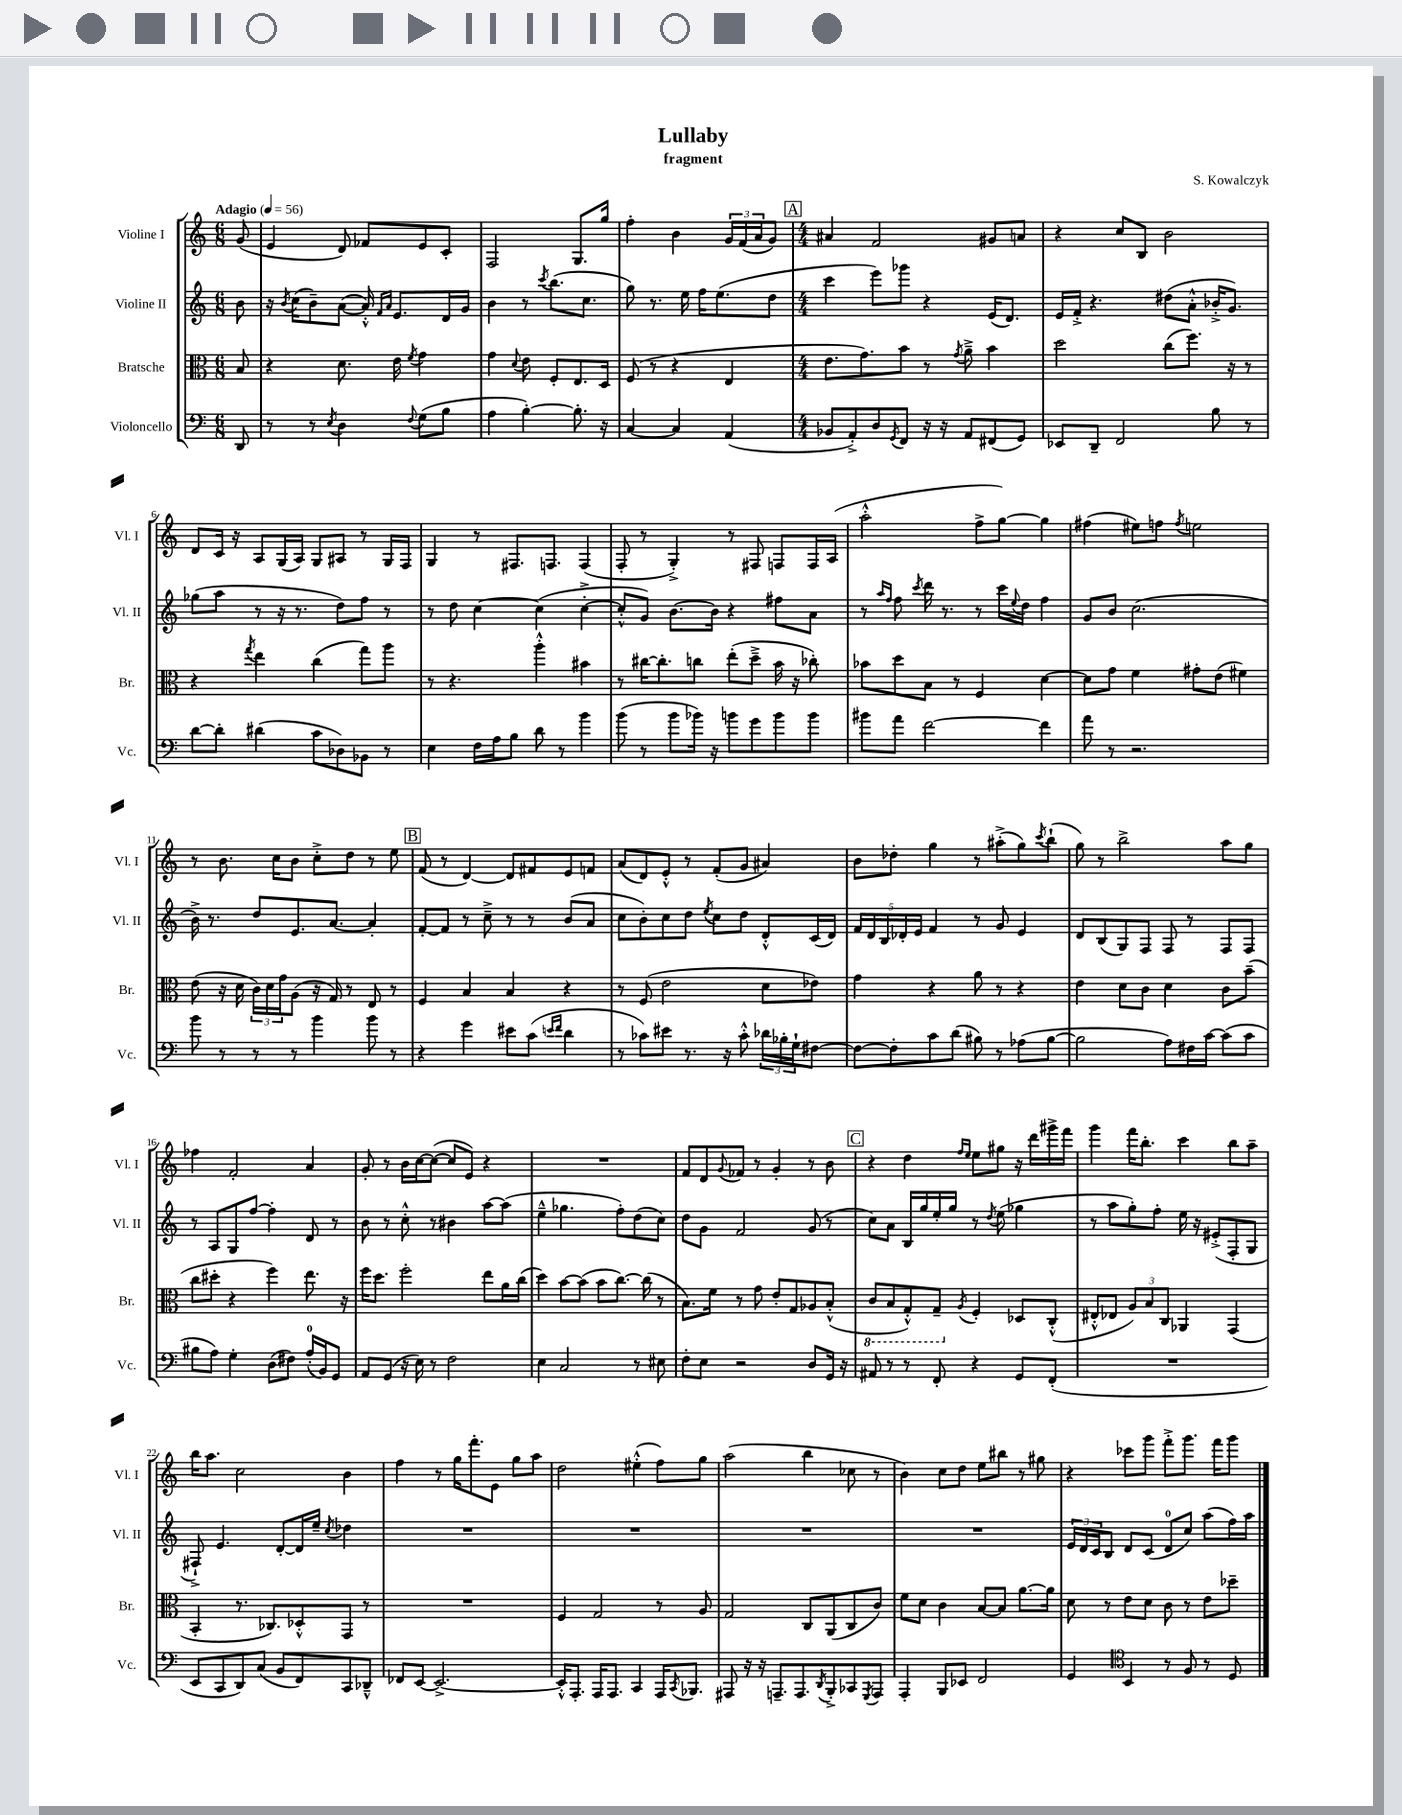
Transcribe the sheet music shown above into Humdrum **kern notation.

**kern	**kern	**kern	**kern
*staff4	*staff3	*staff2	*staff1
*clefF4	*clefC3	*clefG2	*clefG2
*k[]	*k[]	*k[]	*k[]
*M6/8	*M6/8	*M6/8	*M6/8
*MM56	*MM56	*MM56	*MM56
8DD/	8B/	8b\	(8g/
=	=	=	=
8r	4r	16r	4e/
.	.	8qb/	.
.	.	(16cc\LK	.
8r	.	8b~\)	.
8qE/	.	.	.
4D\	8.d\	([8a\J	8d/)
.	.	16a'^^/])	8f-/L
.	.	16qqf/LL	.
.	.	16qqa/JJ	.
.	16e\	8.e/L	.
8qqF/	8qf/	.	.
(8G\L	4g\	.	8e/
8B\J	.	16d/L	8c'/J
.	.	16g/JJ	.
=	=	=	=
4A\	4g\	4b\	2F/
.	8qqd/	.	.
[4B'\)	8e\	8r	.
.	.	8qccc/	.
.	8F'/L	(8.bb\L	.
8.B'\]	8.E/	.	8.G/L
.	.	8.cc\J	.
16r	16D/Jk	.	16gg/Jk
=	=	=	=
[4C/	(8F/	8gg\)	4ff'\
.	8r	8.r	.
4C/]	4r	.	4b\
.	.	16ee\	.
.	.	16ff\LK	.
.	.	(8.ee\	.
(4AA/	4E/	.	24g/LL
.	.	.	(24f/
.	.	.	24a/J
.	.	8dd\J	8g/J)
=	=	=	=
*M4/4	*M4/4	*M4/4	*M4/4
8BB-/L	8.e\L	4ccc\	4a#/
8AA'^/)	.	.	.
.	8.g\)	.	.
8D/	.	8eee\L)	2f/
8qGG/	.	.	.
8FF/J	8b\J	8ggg-\J	.
16r	8r	4r	.
16r	.	.	.
.	8qg/	.	.
8AA/L	8a~^\	.	.
(8FF#/	4b\	(16e/LK	8g#/L
.	.	8.d/J)	.
8GG/J)	.	.	8a/J
=	=	=	=
8EE-/L	2dd\	16e/LL	4r
.	.	16f'^/JJ	.
8DD~/J	.	4.r	.
2FF/	.	.	8cc/L
.	.	.	8B/J
.	(8cc\L	(8dd#\L	2b\
.	8.ff\J)	8a'^^\J	.
8B\	.	16b-'^/LK	.
.	16r	8.g/J)	.
8r	8r	.	.
=	=	=	=
[8d\L	4r	(8gg-\L	8d/L
8d'\]J	.	8aa\J	16c/Jk
.	.	.	16r
.	8qgg/	.	.
(4d#\	4ee\	8r	8A/L
.	.	16r	(16G/L
.	.	8.r	16A/JJ)
8c\L	(4cc\	.	8G/L
8D-\)	.	8dd\L)	8A#/J
8BB-\J	8gg\L)	8ff\J	8r
8r	8aa\J	8r	16G/LL
.	.	.	16F/JJ
=	=	=	=
4E\	8r	8r	4G/
.	4.r	8dd\	.
16F\LL	.	[4cc\	8r
16A\J	.	.	.
8B\J	.	.	8.F#/L
8d\	4aa'^^\	(4cc\]	.
.	.	.	8.F/J
8r	.	.	.
4b\	4b#\	[4cc'^\	(4F/
=	=	=	=
(8b\	8r	8cc'^^/]L	8F'/
8r	[16cc#\LK	8g/J)	8r
.	8.cc#'\]	.	.
8b\L	.	[8.b\L	4G'^/)
16b-\Jk)	8cc\J	.	.
16r	.	16b\]Jk	.
8b\L	(8ee'\L	4r	8r
8g\	8dd~^\J	.	8F#/
8b\	16b\	8ff#\L	8F/L
.	16r	.	.
8b\J	8cc-'\)	8a\J	16F/L
.	.	.	(16A/JJ
=	=	=	=
8b#\L	8b-\L	8r	2aa'^^\
.	.	16qqaa/LL	.
.	.	16qqff/JJ	.
8a\J	8dd\	8ff\	.
.	.	8qccc/	.
[2f\	8B\J	16ddd\	.
.	.	8.r	.
.	8r	.	.
.	4F/	8r	8ff^\L
.	.	16ccc\LL	[8gg\J)
.	.	8qqee/	.
.	.	16dd\JJ	.
4f\]	[4d\	4ff\	4gg\]
=	=	=	=
8a\	8d\]L	8g/L	(4ff#\
8r	8g\J	8b/J	.
2.r	4f\	(2.cc\	8ee#\L)
.	.	.	8ff\J
.	.	.	8qff/
.	8g#'\L	.	2ee\
.	(8e\J	.	.
.	4f#\)	.	.
=	=	=	=
8b\	(8e\	16b^\)	8r
.	.	8.r	.
8r	16r	.	8.b\
.	16d\	.	.
8r	24c\LL)	8dd/L	.
.	24d\	.	.
.	.	.	16cc\LK
.	24g\J	.	.
8r	(8A\J	8.e/	8b\J
4b\	16r	.	8cc'^\L
.	16G/)	[8.a/J	.
.	8r	.	8dd\J
8b\	8E/	4a'/]	8r
8r	8r	.	8ee\
=	=	=	=
4r	4F/	[8f'/L	(8f/
.	.	8f/]J	8r
4g\	4B/	8r	[4d/)
.	.	8cc~^\	.
8e#\L	4B/	8r	8d/]L
(8c\J	.	8r	8f#/
16qqe/LL	.	.	.
16qqf/JJ	.	.	.
4d\	4r	(8b/L	8e/
.	.	8a/J	8f/J
=	=	=	=
8r	8r	8cc\L	(8a/L
8c-\L)	(8F/	8b'\)	8d/)
8e#\J	2e\	8cc\	8e'^^/J
8.r	.	8dd\J	8r
.	.	8qee/	.
.	.	8cc\L	(8f'/L
16r	.	.	.
8c-'^^\	.	8dd\J	8g/J
24d-\LL	8d\L	8d'^^/L	4a#/)
24B-'\	.	.	.
24G`\J	.	.	.
[8F#\J	8e-\J)	(16c/L	.
.	.	16d/JJ)	.
=	=	=	=
8F#\_L	4g\	20f/LL	8b\L
.	.	20d/	.
.	.	20B/	.
8F#'\]	.	.	8dd-'\J
.	.	20d-'/	.
.	.	20e/JJ	.
8c\	4r	4f/	4gg\
(8d\J	.	.	.
8B#\)	8a\	8r	8r
8r	8r	8g/	(8aa#'^\L
(8A-\L	4r	4e/	8gg\)
.	.	.	8qccc/
[8B#\J	.	.	(8bb`\J
=	=	=	=
2B#\]	4e\	8d/L	8gg\)
.	.	(8B/	8r
.	8d\L	8G/)	2bb^\
.	8c\J	8F/J	.
8A\L)	4d\	8F/	.
16F#\L	.	8r	.
[16c\JJ	.	.	.
(8c\]L	8c\L	8F/L	8aa\L
8c\J	(8b~\J	8F/J	8gg\J
=	=	=	=
8B#\L	8cc\L	8r	4ff-\
8A\J)	8dd#'\J	8A/L	.
4G'\	4r	8G/	2f'/
.	.	[8ff/J	.
(8D\L	4ff\)	4ff'\]	.
8F#\J)	.	.	.
(16A'/LL	8.ee\	8d/	4a/
16BB/J)	.	.	.
8GG/J	.	8r	.
.	16r	.	.
=	=	=	=
8AA/L	16ff\LK	8b\	8g'/
.	8.dd\J	.	.
(8GG/J	.	8r	8r
16r	2ff'\	8cc'^^\	16b\LL
16E\)	.	.	[16cc\J
8r	.	8r	(8cc\_J
2F\	.	4b#\	8cc/]L
.	.	.	8e/J)
.	8ee\L	[8aa\L	4r
.	16a\L	(8aa\]J	.
.	(16cc\JJ	.	.
=	=	=	=
4E\	4dd\)	4ee~^^\	1r
2C/	[8b\L	4.gg-\	.
.	(8b\]J	.	.
.	8b\L	.	.
.	[8.cc\J)	8ff'\L)	.
8r	.	(8dd\	.
.	(16cc\]	.	.
8E#\	8r	8cc\J)	.
=	=	=	=
8F'\L	8.B\L)	8dd\L	8f/L
8E\J	.	8g\J	8d/
.	16f\Jk	.	.
.	.	.	8qqg/
2r	8r	2f/	8f-/J
.	8g\	.	8r
.	8e'/L	.	4g'/
.	8G/	.	.
8D/L	8A-/	(8g/	8r
16GG/Jk	(8B'^^/J	8r	8b\
16r	.	.	.
=	=	=	=
8AA#/	8C/L	8cc\L)	4r
8r	8BB/	8a\J	.
8r	8GG'^^/)	16B/LL	4dd\
.	.	16gg/	.
8FF'/	8GG~/J	16ee'/	.
.	.	16gg/JJ	.
.	.	.	16qqff/LL
.	8qA/	.	16qqee/JJ
4r	4F'/	8r	8ee\L
.	.	8qdd/	.
.	.	(8ee\	8gg#\J
8GG/L	8D-/L	4gg-\	16r
.	.	.	16ddd\LL
(8FF'/J	(8C'^^/J	.	16ggg#^\
.	.	.	16fff\JJ
=	=	=	=
1r	8E#'^^/L	8r	4ggg\
.	8E-/J	8aa\L	.
.	12A/L)	8gg'\)	16fff\LK
.	.	.	8.bb'\J
.	12B/	.	.
.	.	8ff'\J	.
.	12C/J	.	.
.	4AA-/	16ee\	4ccc\
.	.	16r	.
.	.	(8e#'^/L	.
.	(4GG/	8F'/	8bb\L
.	.	8G/J	8aa~\J
=	=	=	=
8EE/L	4BB'/	8F#`^/)	16bb\LK
.	.	.	8.aa\J
8CC/	.	4.e/	.
8DD/)	8.r	.	2cc\
(8C/J	.	.	.
.	8.C-/L)	.	.
8BB/L	.	[8d'/L	.
8FF/)	8D-'^^/	16d/]L	.
.	.	16ee~/JJ	.
.	.	8qcc/	.
8CC/	8GG/J	4dd-\	4b\
8DD-~^^/J	8r	.	.
=	=	=	=
8FF-/L	1r	1r	4ff\
[8EE/J	.	.	.
2.EE^/_	.	.	8r
.	.	.	16gg\LK
.	.	.	8.fff'\
.	.	.	8e\J
.	.	.	8gg\L
.	.	.	8aa\J
=	=	=	=
16EE'^^/]LK	4F/	1r	2dd\
8.AAA'/J	.	.	.
16AAA/LK	2G/	.	.
8.AAA/J	.	.	.
4CC/	.	.	(4ee#'^^\
16AAA/LK	8r	.	8ff\L)
8qCC/	.	.	.
8.BBB-/J	.	.	.
.	8A/	.	8gg\J
=	=	=	=
8AAA#/	2G/	1r	(2aa\
16r	.	.	.
16r	.	.	.
8.AAA~/L	.	.	.
8.AAA/	.	.	.
.	8C/L	.	4bb\
8qDD/	.	.	.
8BBB'^/	(8AA/	.	.
8CC-/	8C/	.	8cc-\
8qGGG/	.	.	.
8AAA/J	8c/J)	.	8r
=	=	=	=
4AAA'/	8f\L	1r	4b\)
.	8d\J	.	.
8BBB/L	4c\	.	8cc\L
8EE-/J	.	.	8dd\J
2FF/	[8B/L	.	8ee\L
.	8B/]J	.	8bb#\J
.	[8.a\L	.	8r
.	.	.	8gg#\
.	16a\]Jk	.	.
=	=	=	=
4GG/	8d\	24e/LL	4r
.	.	24d/	.
.	.	24c/J	.
.	8r	8B/J	.
*clefC4	*	*	*
4BB/	8e\L	8d/L	8ccc-\L
.	8d\J	(8c/J	8ggg\J
8r	8c\	8d/L	8fff'^\L
8F/	8r	8cc/J)	8.ggg\J
8r	8e\L	(8aa\L	.
.	.	.	16fff\LK
8D/	8dd-~\J	16ff\L)	8ggg\J
.	.	16aa\JJ	.
==	==	==	==
*-	*-	*-	*-
